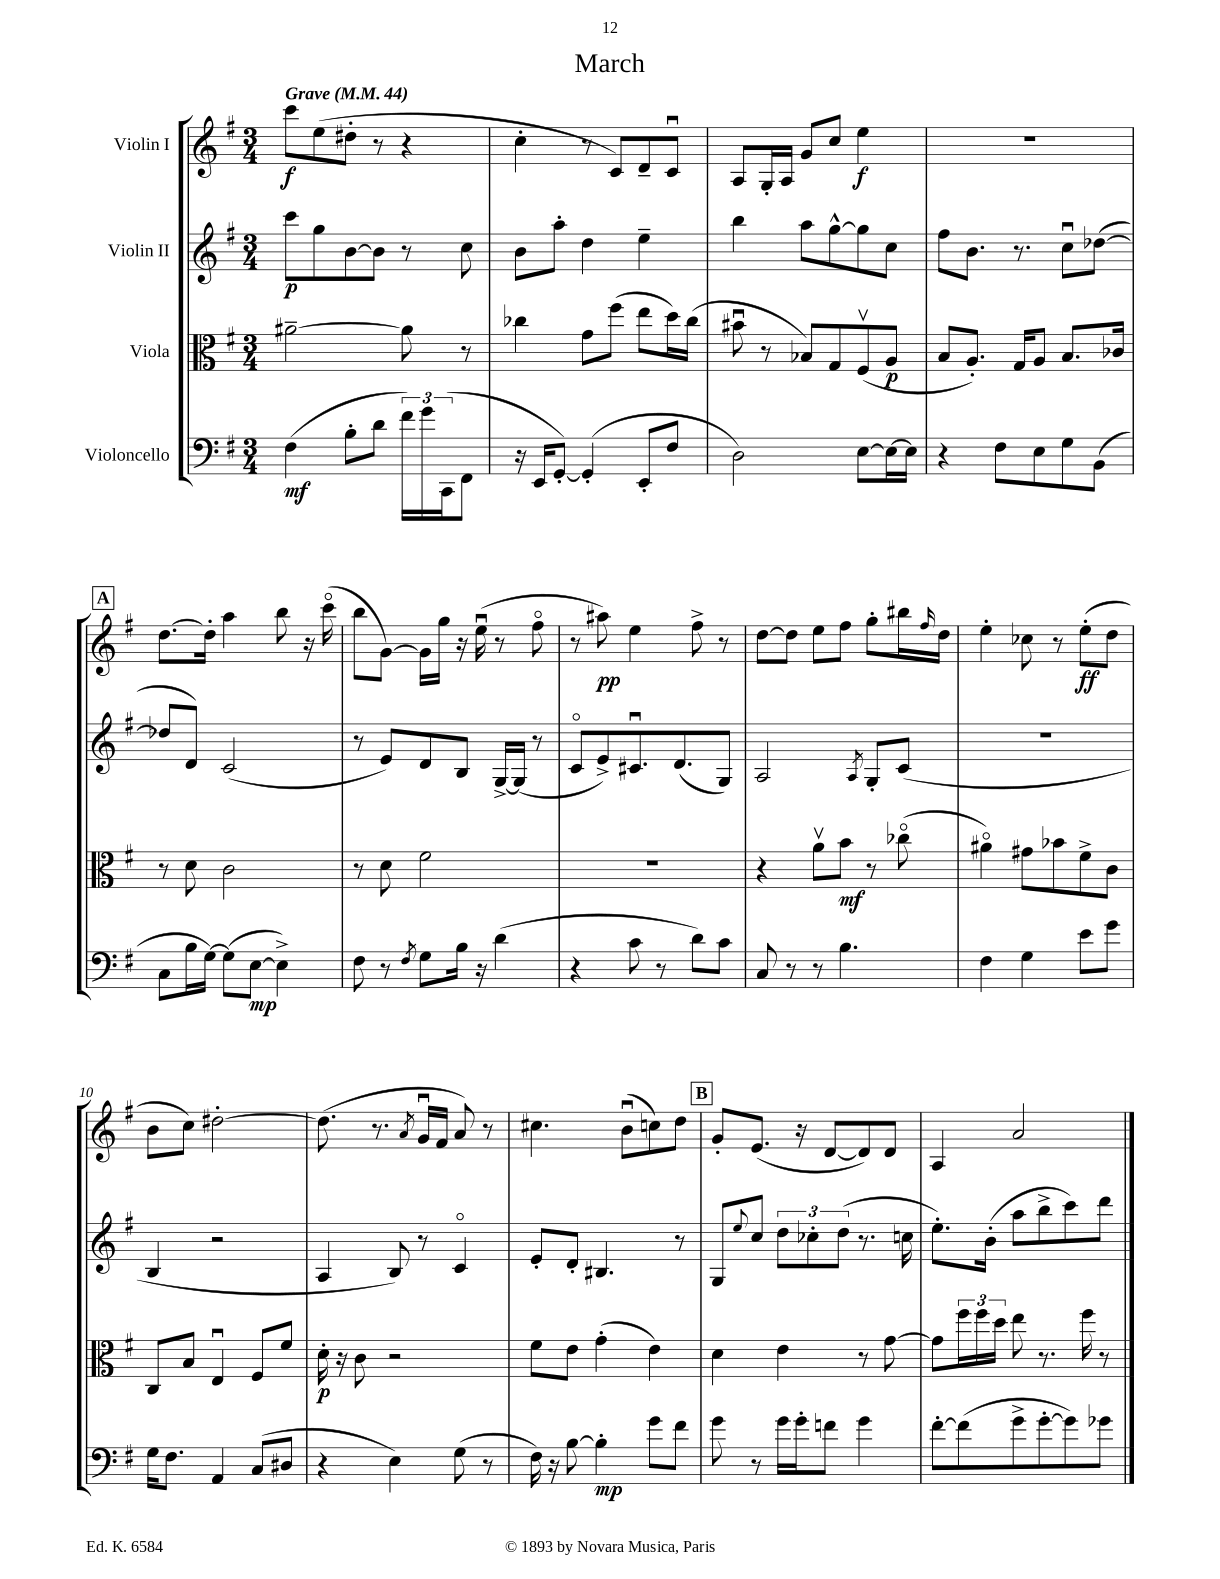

**kern	**dynam	**kern	**dynam	**kern	**dynam	**kern	**dynam
*part4	*part4	*part3	*part3	*part2	*part2	*part1	*part1
*staff4	*staff4	*staff3	*staff3	*staff2	*staff2	*staff1	*staff1
*I"Violoncello	*	*I"Viola	*	*I"Violin II	*	*I"Violin I	*
*clefF4	*	*clefC3	*	*clefG2	*	*clefG2	*
*k[f#]	*	*k[f#]	*	*k[f#]	*	*k[f#]	*
*M3/4	*	*M3/4	*	*M3/4	*	*M3/4	*
*MM44	*	*MM44	*	*MM44	*	*MM44	*
=1	=1	=1	=1	=1	=1	=1	=1
!	!	!	!	!	!	!LO:TX:a:B:t=Grave	!
(4F#\	mf	[2a#X~\	.	8ccc\L	p	8ccc\L	f
.	.	.	.	8gg\	.	(8ee\	.
8B'\L	.	.	.	[8b\	.	8dd#X'\J	.
8d\J	.	.	.	8b\J]	.	8r	.
24f#\LL)	.	8a#\]	.	8r	.	4r	.
24g\	.	.	.	.	.	.	.
(24CC\J	.	.	.	.	.	.	.
8FF#\J	.	8r	.	8cc\	.	.	.
=2	=2	=2	=2	=2	=2	=2	=2
16r	.	4cc-X\	.	8b\L	.	4cc'\	.
16EE/KL	.	.	.	.	.	.	.
[8GG'/J)	.	.	.	8aa'\J	.	.	.
(4GG'/]	.	8g\L	.	4dd\	.	8r	.
.	.	(8ff#\J	.	.	.	8c/L)	.
8EE'/L	.	8ee\L	.	4ee~\	.	8d~/	.
8F#/J	.	16dd\L)	.	.	.	8cu/J	.
.	.	(16cc-\JJ	.	.	.	.	.
=3	=3	=3	=3	=3	=3	=3	=3
2D\)	.	8b#Xu\	.	4bb\	.	8A/L	.
.	.	8r	.	.	.	16G'/L	.
.	.	.	.	.	.	16A/JJ	.
.	.	8B-X/L)	.	8aa\L	.	8g/L	.
.	.	8G/	.	[8gg^^\	.	8cc/J	.
[8E\L	.	(8F#v/	.	8gg\]	.	4ee\	f
16E\L_	.	8A/J	p	8cc\J	.	.	.
16E\JJ]	.	.	.	.	.	.	.
=4	=4	=4	=4	=4	=4	=4	=4
4r	.	8B/L	.	8ff#\L	.	2.r	.
.	.	8.A'/J)	.	8.b\J	.	.	.
8F#\L	.	.	.	.	.	.	.
.	.	16G/KL	.	8.r	.	.	.
8E\	.	8A/J	.	.	.	.	.
8G\	.	8.B/L	.	8ccu\L	.	.	.
(8BB\J	.	.	.	([8dd-X\J	.	.	.
.	.	16c-X/Jk	.	.	.	.	.
!!LO:LB:g=z
!!LO:REH:place=s1:t=A
=5	=5	=5	=5	=5	=5	=5	=5
8C\L	.	8r	.	8dd-X/L]	.	[8.dd\L	.
16B\L	.	8d\	.	8d/J)	.	.	.
[16G\JJ)	.	.	.	.	.	16dd'\Jk]	.
(8G\L]	.	2c\	.	(2c/	.	4aa\	.
[8E\J	mp	.	.	.	.	.	.
4E^\])	.	.	.	.	.	8bb\	.
.	.	.	.	.	.	16r	.
.	.	.	.	.	.	(16ccc\	.
=6	=6	=6	=6	=6	=6	=6	=6
8F#\	.	8r	.	8r	.	8bb\L	.
8r	.	8d\	.	8e/L)	.	[8g\J)	.
8qF#/	.	.	.	.	.	.	.
8G\L	.	2f#\	.	8d/	.	16g\LL]	.
.	.	.	.	.	.	16gg\JJ	.
16B\Jk	.	.	.	8B/J	.	16r	.
16r	.	.	.	.	.	(16eeu\	.
(4d\	.	.	.	[16G^/LL	.	8r	.
.	.	.	.	(16G/JJ]	.	.	.
.	.	.	.	8r	.	8ff#\	.
=7	=7	=7	=7	=7	=7	=7	=7
4r	.	2.r	.	8c/L	.	8r	.
.	.	.	.	8e^/)	.	8aa#X\)	pp
8c\	.	.	.	8.c#Xu/	.	4ee\	.
8r	.	.	.	.	.	.	.
.	.	.	.	(8.d/	.	.	.
8d\L)	.	.	.	.	.	8ff#^\	.
8c\J	.	.	.	8G/J)	.	8r	.
=8	=8	=8	=8	=8	=8	=8	=8
8C/	.	4r	.	2A/	.	[8dd\L	.
8r	.	.	.	.	.	8dd\J]	.
8r	.	8av\L	.	.	.	8ee\L	.
4.B\	.	8b\J	mf	.	.	8ff#\J	.
.	.	.	.	8qA/	.	.	.
.	.	8r	.	8G'/L	.	8gg'\L	.
.	.	(8cc-X\	.	(8c/J	.	16bb#X\L	.
.	.	.	.	.	.	16qqff#/	.
.	.	.	.	.	.	16dd\JJ	.
=9	=9	=9	=9	=9	=9	=9	=9
4F#\	.	4a#X\)	.	2.r	.	4ee'\	.
4G\	.	8g#X\L	.	.	.	8cc-X\	.
.	.	8b-X\	.	.	.	8r	.
8e\L	.	8f#^\	.	.	.	(8ee'\L	ff
8g\J	.	8c\J	.	.	.	8dd\J	.
!!LO:LB:g=z
=10	=10	=10	=10	=10	=10	=10	=10
16G\KL	.	8C/L	.	4B/	.	8b\L	.
8.F#\J	.	.	.	.	.	.	.
.	.	8B/J	.	.	.	8cc\J)	.
4AA/	.	4Eu/	.	2r	.	[2dd#X'\	.
(8C/L	.	8F#/L	.	.	.	.	.
8D#X/J	.	8f#/J	.	.	.	.	.
=11	=11	=11	=11	=11	=11	=11	=11
4r	.	16d'\	p	4A/	.	(8.dd#\]	.
.	.	16r	.	.	.	.	.
.	.	8c\	.	.	.	.	.
.	.	.	.	.	.	8.r	.
4E\)	.	2r	.	8B/)	.	.	.
.	.	.	.	.	.	8qa/	.
.	.	.	.	8r	.	16gu/LL	.
.	.	.	.	.	.	16f#/JJ	.
(8G\	.	.	.	4c/	.	8a/)	.
8r	.	.	.	.	.	8r	.
=12	=12	=12	=12	=12	=12	=12	=12
16F#\)	.	8f#\L	.	8e'/L	.	4.cc#X\	.
16r	.	.	.	.	.	.	.
[8B\	.	8e\J	.	8d'/J	.	.	.
4B'\]	mp	(4g'\	.	4.B#X/	.	.	.
.	.	.	.	.	.	(8bu\L	.
8g\L	.	4e\)	.	.	.	8ccn\)	.
8f#\J	.	.	.	8r	.	8dd\J	.
!!LO:REH:place=s1:t=B
=13	=13	=13	=13	=13	=13	=13	=13
8g\	.	4d\	.	8G/L	.	8g'/L	.
.	.	.	.	8qqee/	.	.	.
8r	.	.	.	8cc/J	.	(8.e/J	.
16g\LL	.	4e\	.	12dd\L	.	.	.
16g'\J	.	.	.	.	.	16r	.
.	.	.	.	12cc-X'\	.	.	.
8fn\J	.	.	.	.	.	[8d/L	.
.	.	.	.	(12dd\J	.	.	.
4g\	.	8r	.	8.r	.	8d/])	.
.	.	[8g\	.	.	.	8d/J	.
.	.	.	.	16ccn\	.	.	.
=14	=14	=14	=14	=14	=14	=14	=14
[8f#'\L	.	8g\L]	.	8.ee'\L)	.	4A/	.
(8f#\]	.	24ff#\L	.	.	.	.	.
.	.	24ff#\	.	.	.	.	.
.	.	.	.	(16b'\Jk	.	.	.
.	.	24dd\JJ	.	.	.	.	.
8g^\	.	8ee\	.	8aa\L	.	2a/	.
[8g'\	.	8.r	.	8bb^\	.	.	.
8g\])	.	.	.	8ccc\)	.	.	.
.	.	16ff#\	.	.	.	.	.
8g-X\J	.	8r	.	8ddd\J	.	.	.
==	==	==	==	==	==	==	==
*-	*-	*-	*-	*-	*-	*-	*-
